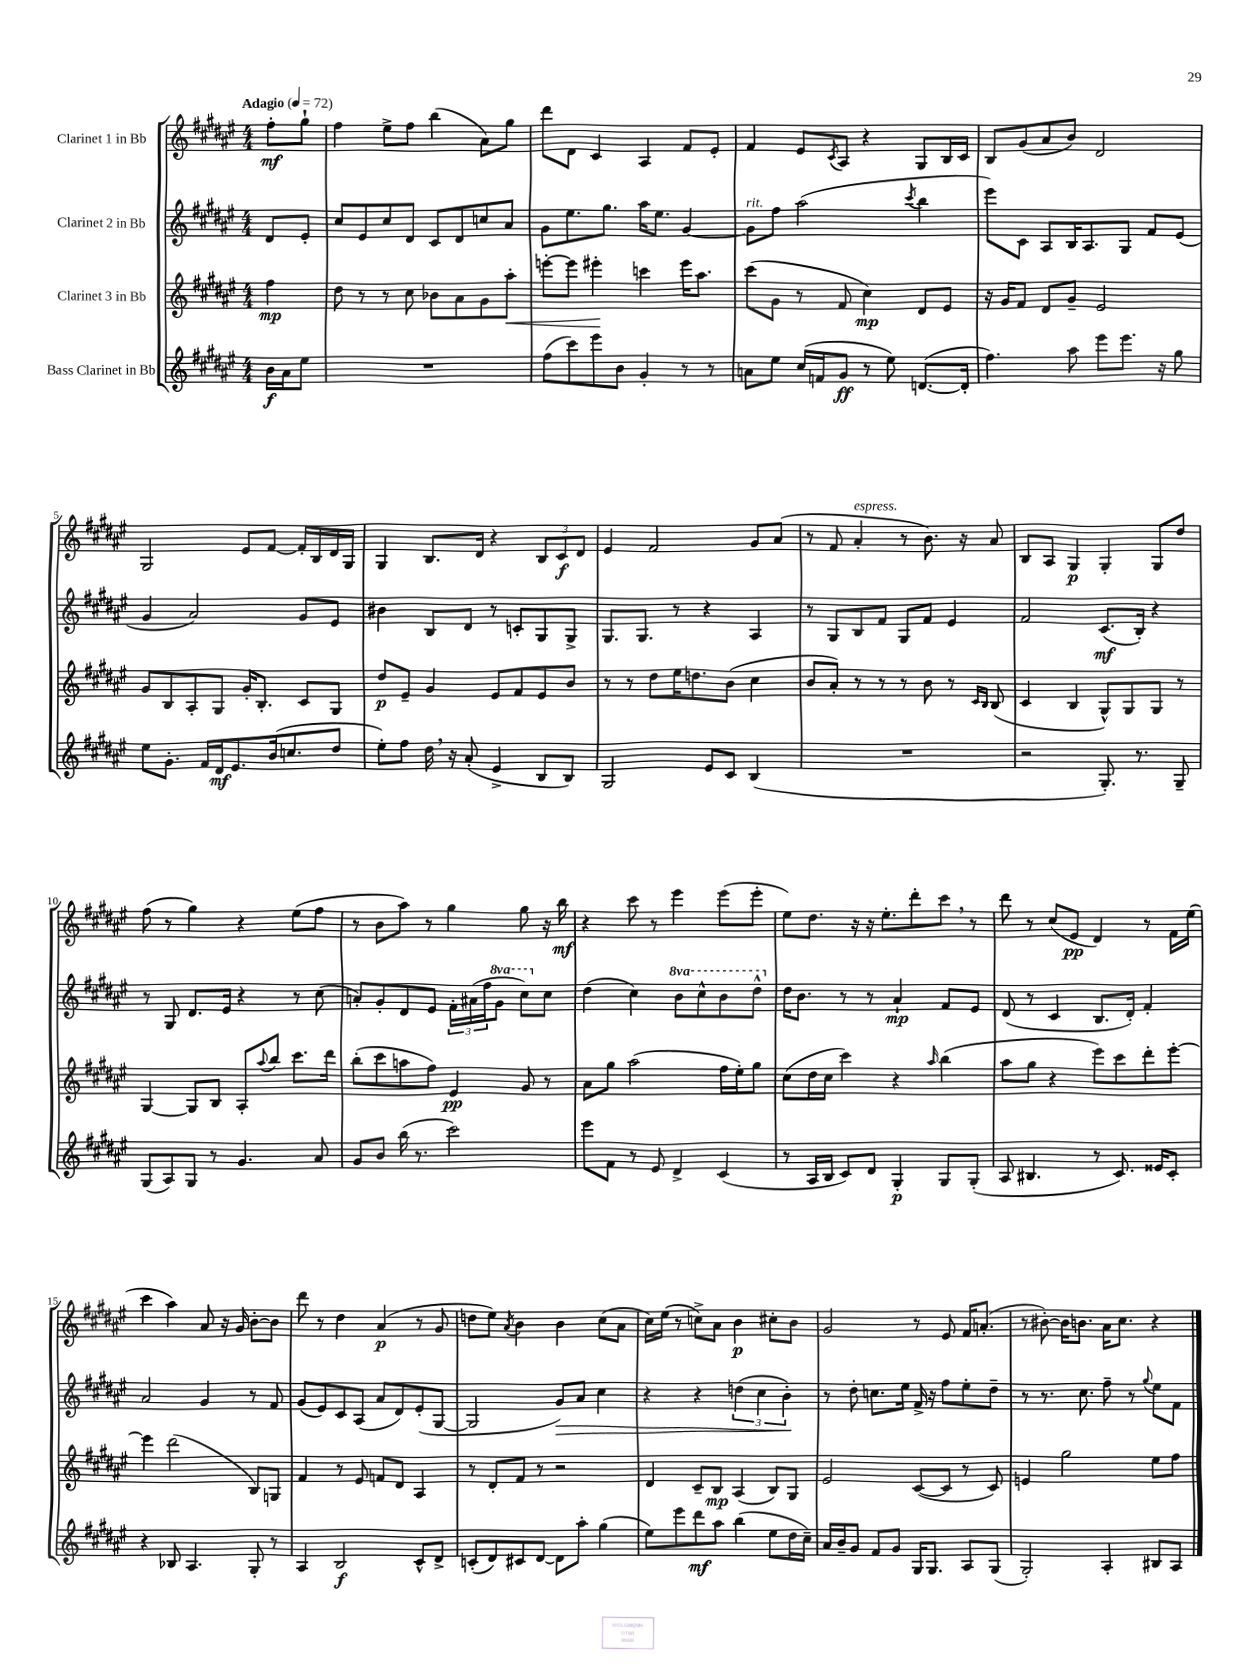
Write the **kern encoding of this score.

**kern	**dynam	**kern	**dynam	**kern	**dynam	**kern	**dynam
*part4	*part4	*part3	*part3	*part2	*part2	*part1	*part1
*staff4	*staff4	*staff3	*staff3	*staff2	*staff2	*staff1	*staff1
*I"Bass Clarinet in Bb	*	*I"Clarinet 3 in Bb	*	*I"Clarinet 2 in Bb	*	*I"Clarinet 1 in Bb	*
*clefG2	*	*clefG2	*	*clefG2	*	*clefG2	*
*k[f#c#g#d#a#e#]	*	*k[f#c#g#d#a#e#]	*	*k[f#c#g#d#a#e#]	*	*k[f#c#g#d#a#e#]	*
*M4/4	*	*M4/4	*	*M4/4	*	*M4/4	*
*MM72	*	*MM72	*	*MM72	*	*MM72	*
=	=	=	=	=	=	=	=
!	!	!	!	!	!	!LO:TX:a:B:t=Adagio	!
16b\LL	f	4ff#\	mp	8d#/L	.	8ff#'\L	mf
16a#\J	.	.	.	.	.	.	.
8ee#\J	.	.	.	8e#'/J	.	8gg#`\J	.
=1	=1	=1	=1	=1	=1	=1	=1
1r	.	8dd#\	.	8cc#/L	.	4ff#\	.
.	.	8r	.	8e#/	.	.	.
.	.	8r	.	8cc#/	.	8ee#^\L	.
.	.	8cc#\	.	8d#/J	.	8ff#\J	.
.	.	8b-X\L	.	8c#/L	.	(4bb\	.
.	.	8a#\	.	8d#/	.	.	.
.	.	8g#\	.	8ccn/	.	8a#\L)	.
!	!	!	!LO:HP:b	!	!	!	!
.	.	8aa#'\J	<	8a#/J	.	8gg#\J	.
=2	=2	=2	=2	=2	=2	=2	=2
(8ff#\L	.	[8eeen'\L	.	8g#\L	.	8ddd#\L	.
8ccc#\)	.	8eee\J]	.	8.ee#\	.	8d#\J	.
8eee#\	.	4eee#X'\	.	.	.	4c#/	.
.	.	.	.	8.gg#\J	.	.	.
8b\J	.	.	.	.	.	.	.
4g#'/	.	4cccn\	[	16aa#\KL	.	4A#/	.
.	.	.	.	8.ee#\J	.	.	.
8r	.	16eee#\KL	.	[4g#/	.	8f#/L	.
.	.	8.aa#\J	.	.	.	.	.
8r	.	.	.	.	.	8e#'/J	.
=3	=3	=3	=3	=3	=3	=3	=3
!	!	!	!	!LO:TX:a:i:t=rit.	!	!	!
8an\L	.	(8ccc#\L	.	8g#\L]	.	4f#/	.
8ee#\J	.	8g#\J	.	8ff#\J	.	.	.
(16cc#/LL	.	8r	.	(2aa#\	.	8e#/L	.
16fn/J	.	.	.	.	.	.	.
.	.	.	.	.	.	8qc#/	.
8g#/J	ff	8f#/	.	.	.	8A#/J	.
8r	.	4cc#\)	mp	.	.	4r	.
8ee#\)	.	.	.	.	.	.	.
.	.	.	.	8qccc#/	.	.	.
([8.dn/L	.	8d#/L	.	4bb\	.	8G#/L	.
.	.	8e#/J	.	.	.	16B/L	.
16d'/Jk]	.	.	.	.	.	16c#/JJ	.
=4	=4	=4	=4	=4	=4	=4	=4
4.ff#\)	.	16r	.	8eee#\L)	.	8B/L	.
.	.	16g#/KL	.	.	.	.	.
.	.	8f#/J	.	8c#\J	.	(8g#/	.
.	.	8d#/L	.	8A#/L	.	8a#/	.
8aa#\	.	8g#~/J	.	16B/K	.	8b/J)	.
.	.	.	.	8.A#/	.	.	.
8eee#\L	.	2e#/	.	.	.	2d#/	.
8.eee#\J	.	.	.	8G#/J	.	.	.
.	.	.	.	8f#/L	.	.	.
16r	.	.	.	.	.	.	.
8gg#\	.	.	.	(8e#/J	.	.	.
!!LO:LB:g=z
=5	=5	=5	=5	=5	=5	=5	=5
8ee#\L	.	8g#/L	.	4g#/	.	2G#/	.
8.g#'\J	.	8B/	.	.	.	.	.
.	.	8A#'/	.	2a#/)	.	.	.
16f#/LL	.	.	.	.	.	.	.
16d#/J	mf	8G#/J	.	.	.	.	.
8.e#/	.	.	.	.	.	.	.
.	.	16g#'/KL	.	.	.	8e#/L	.
.	.	8.B'/J	.	.	.	.	.
(16b/k	.	.	.	.	.	[8f#/J	.
8.ccn/	.	.	.	.	.	.	.
.	.	8c#/L	.	8g#/L	.	16f#'/LL]	.
.	.	.	.	.	.	16B/	.
8dd#/J	.	8G#/J	.	8e#/J	.	16d#/	.
.	.	.	.	.	.	16G#/JJ	.
=6	=6	=6	=6	=6	=6	=6	=6
8ee#'\L)	.	8dd#/L	p	4b#X\	.	4G#/	.
8ff#\J	.	8e#~/J	.	.	.	.	.
16dd#,\	.	4g#/	.	8B/L	.	8.B/L	.
16r	.	.	.	.	.	.	.
(8a#'/	.	.	.	8d#/J	.	.	.
.	.	.	.	.	.	16d#/Jk	.
4e#^/	.	8e#/L	.	8r	.	4r	.
.	.	8f#/	.	8cn'/L	.	.	.
8B/L	.	8e#/	.	8G#/	.	12B/L	.
.	.	.	.	.	.	12c#/	f
8B/J)	.	8b/J	.	8G#^/J	.	.	.
.	.	.	.	.	.	12d#/J	.
=7	=7	=7	=7	=7	=7	=7	=7
2G#/	.	8r	.	8.G#/L	.	4e#/	.
.	.	8r	.	.	.	.	.
.	.	.	.	8.G#/J	.	.	.
.	.	8dd#\L	.	.	.	2f#/	.
.	.	16ee#\K	.	8r	.	.	.
.	.	8.ddn\	.	.	.	.	.
8e#/L	.	.	.	4r	.	.	.
8c#/J	.	(8b\J	.	.	.	.	.
(4B/	.	4cc#\	.	4A#/	.	8g#/L	.
.	.	.	.	.	.	(8a#/J	.
=8	=8	=8	=8	=8	=8	=8	=8
1r	.	8b/L	.	8r	.	8r	.
.	.	8a#'/J)	.	8G#/L	.	8f#/	.
!	!	!	!	!	!	!LO:TX:a:i:t=espress.	!
.	.	8r	.	8B/	.	4a#'/	.
.	.	8r	.	8f#/J	.	.	.
.	.	8r	.	8G#/L	.	8r	.
.	.	8b\	.	8f#/J	.	8.b\)	.
.	.	8r	.	4e#/	.	.	.
.	.	.	.	.	.	16r	.
.	.	16qqc#/LL	.	.	.	.	.
.	.	16qqB/JJ	.	.	.	.	.
.	.	(8B/	.	.	.	8a#/	.
=9	=9	=9	=9	=9	=9	=9	=9
2r	.	4c#/	.	2f#/	.	8B/L	.
.	.	.	.	.	.	8A#/J	.
.	.	4B/	.	.	.	4G#/	p
8.G#'/)	.	8G#^^/L)	.	(8.c#/L	mf	4G#'/	.
.	.	8G#/	.	.	.	.	.
8.r	.	.	.	16B'/Jk)	.	.	.
.	.	8G#/J	.	4r	.	8G#/L	.
8G#~/	.	8r	.	.	.	8dd#/J	.
!!LO:LB:g=z
=10	=10	=10	=10	=10	=10	=10	=10
(8G#/L	.	[4G#/	.	8r	.	(8ff#\	.
8A#/)	.	.	.	8G#/	.	8r	.
8G#/J	.	8G#/L]	.	8.d#/L	.	4gg#\)	.
8r	.	8B/J	.	.	.	.	.
.	.	.	.	16e#/Jk	.	.	.
4.g#/	.	8A#'/L	.	4r	.	4r	.
.	.	8qqaa#/	.	.	.	.	.
.	.	8bb/J	.	.	.	.	.
.	.	8.ccc#\L	.	8r	.	(8ee#\L	.
8a#/	.	.	.	(8cc#\	.	8ff#\J	.
.	.	16ddd#\Jk	.	.	.	.	.
=11	=11	=11	=11	=11	=11	=11	=11
8g#/L	.	(8bb'\L	.	8an'/L)	.	8r	.
8b/J	.	8ccc#\	.	8g#'/	.	8b\L	.
(16bb\	.	8aan\	.	8d#/	.	8aa#\J)	.
8.r	.	.	.	.	.	.	.
.	.	8ff#\J)	.	8e#/J	.	8r	.
2ccc#\)	.	4e#/	pp	24f#'\LL	.	4gg#\	.
.	.	.	.	(24a#X\	.	.	.
.	.	.	.	24ff#\J	.	.	.
*	*	*	*	*8va	*	*	*
.	.	.	.	8gg#\J	.	.	.
.	.	8g#/	.	8ccc#\L)	.	8gg#\	.
*	*	*	*	*X8va	*	*	*
.	.	8r	.	8cc#\J	.	16r	.
.	.	.	.	.	.	16bb\	mf
=12	=12	=12	=12	=12	=12	=12	=12
8eee#\L	.	8a#\L	.	(4dd#\	.	4r	.
8f#\J	.	8gg#\J	.	.	.	.	.
8r	.	(2aa#\	.	4cc#\)	.	8ccc#\	.
8e#/	.	.	.	.	.	8r	.
*	*	*	*	*8va	*	*	*
4d#^/	.	.	.	8bb\L	.	4eee#\	.
.	.	.	.	8ccc#^^\	.	.	.
(4c#/	.	16ff#\LL	.	8bb\	.	(8eee#\L	.
.	.	16ee#'\J)	.	.	.	.	.
.	.	8gg#\J	.	8ddd#^^\J	.	8eee#'\J	.
=13	=13	=13	=13	=13	=13	=13	=13
*	*	*	*	*X8va	*	*	*
8r	.	(8cc#\L	.	16dd#\KL	.	8ee#\L)	.
.	.	.	.	8.b\J	.	.	.
16A#/LL	.	16dd#\L	.	.	.	8.dd#\J	.
16B/JJ	.	16cc#\JJ	.	.	.	.	.
8c#/L)	.	4ccc#\)	.	8r	.	.	.
.	.	.	.	.	.	16r	.
8d#/J	.	.	.	8r	.	16r	.
.	.	.	.	.	.	8.ee#'\L	.
4G#'/	p	4r	.	4a#`/	mp	.	.
.	.	.	.	.	.	8ddd#'\	.
.	.	16qqaa#/	.	.	.	.	.
8G#/L	.	(4bb\	.	8f#/L	.	8ccc#,\J	.
(8G#'/J	.	.	.	8e#/J	.	8r	.
=14	=14	=14	=14	=14	=14	=14	=14
8A#/	.	8aa#\L	.	(8d#/	.	8ddd#\	.
4.B#X/	.	8gg#\J	.	8r	.	8r	.
.	.	4r	.	4c#/	.	(8cc#/L	.
.	.	.	.	.	.	8e#/J	pp
8r	.	8eee#\L)	.	8.B/L	.	4d#/)	.
8.c#/)	.	8ccc#\	.	.	.	.	.
.	.	.	.	16d#'/Jk)	.	.	.
.	.	8ddd#'\	.	4f#'/	.	8r	.
16e##X/KL	.	.	.	.	.	.	.
8c#'/J	.	[8eee#'\J	.	.	.	16f#\LL	.
.	.	.	.	.	.	(16ee#\JJ	.
!!LO:LB:g=z
=15	=15	=15	=15	=15	=15	=15	=15
4r	.	4eee#\]	.	2a#/	.	4ccc#\	.
8B-X/	.	(2ddd#\	.	.	.	4aa#\)	.
4.A#/	.	.	.	.	.	.	.
.	.	.	.	4g#/	.	8a#/	.
.	.	.	.	.	.	16r	.
.	.	.	.	.	.	16g#/	.
8G#'/	.	8B/L)	.	8r	.	[8b'\L	.
8r	.	8Gn/J	.	8f#/	.	8b\J]	.
=16	=16	=16	=16	=16	=16	=16	=16
4A#/	.	4f#/	.	(8g#/L	.	8ddd#\	.
.	.	.	.	8e#/)	.	8r	.
2B/	f	8r	.	8c#/	.	4dd#\	.
.	.	8e#/	.	(8A#/J	.	.	.
.	.	8fn/L	.	8a#/L	.	(4a#/	p
.	.	8d#/J	.	8d#/)	.	.	.
8c#^^/L	.	4A#/	.	(8e#'/	.	8r	.
8d#^/J	.	.	.	[8G#/J	.	8g#/	.
=17	=17	=17	=17	=17	=17	=17	=17
(8cn'/L	.	8r	.	2G#/]	.	8ddn\L	.
8d#/)	.	8d#'/L	.	.	.	8ee#\J)	.
.	.	.	.	.	.	8qa#/	.
8c#X/	.	8f#/J	.	.	.	4b\	.
[8d#/J	.	8r	.	.	.	.	.
!	!	!	!	!	!LO:HP:b	!	!
8d#\L]	.	2r	.	8g#/L)	>	4b\	.
8aa#'\J	.	.	.	8a#/J	.	.	.
(4gg#\	.	.	.	4cc#\	.	(8cc#\L	.
.	.	.	.	.	.	8a#\J	.
=18	=18	=18	=18	=18	=18	=18	=18
8ee#\L)	.	4d#/	.	4r	.	16cc#\LL)	.
.	.	.	.	.	.	(16ee#\JJ	.
8eee#\	.	.	.	.	.	8r	.
8ddd#\	mf	8c#~/L	.	4r	.	8ccn^\L)	.
8aa#\J	.	8B/J	mp	.	.	8a#\J	.
(4bb\	.	(4A#/	.	(6ddn\	.	4b\	p
.	.	.	.	6cc#\	.	.	.
8ee#\L	.	8B/L)	.	.	.	8cc#X'\L	.
.	.	.	.	6b'\)	.	.	.
16dd#\L	.	8G#/J	.	.	.	8b\J	.
16cc#~\JJ)	.	.	.	.	.	.	.
.	.	.	.	.	]	.	.
=19	=19	=19	=19	=19	=19	=19	=19
16a#/LL	.	2e#/	.	8r	.	2g#/	.
16b~/J	.	.	.	.	.	.	.
8g#/J	.	.	.	8dd#'\	.	.	.
8f#/L	.	.	.	8.ccn\L	.	.	.
8g#/J	.	.	.	.	.	.	.
.	.	.	.	16ee#\Jk	.	.	.
16G#/KL	.	([8c#/L	.	16f#^/	.	8r	.
8.G#/J	.	.	.	16r	.	.	.
.	.	8c#/J]	.	8ff#\L	.	8e#/	.
8A#/L	.	8r	.	8ee#'\	.	16f#/KL	.
.	.	.	.	.	.	(8.an'/J	.
(8G#/J	.	8c#/)	.	8dd#~\J	.	.	.
=20	=20	=20	=20	=20	=20	=20	=20
2G#'/)	.	4en/	.	8r	.	8r	.
.	.	.	.	8.r	.	[8b#X'\)	.
.	.	2gg#\	.	.	.	16b#\KL]	.
.	.	.	.	8.cc#\	.	8.bn\J	.
4A#'/	.	.	.	8ff#~\	.	16a#\KL	.
.	.	.	.	.	.	8.cc#\J	.
.	.	.	.	8r	.	.	.
.	.	.	.	8qqgg#/	.	.	.
8B#X/L	.	8ee#\L	.	8ee#\L	.	4r	.
8A#/J	.	8ff#\J	.	8f#\J	.	.	.
==	==	==	==	==	==	==	==
*-	*-	*-	*-	*-	*-	*-	*-
